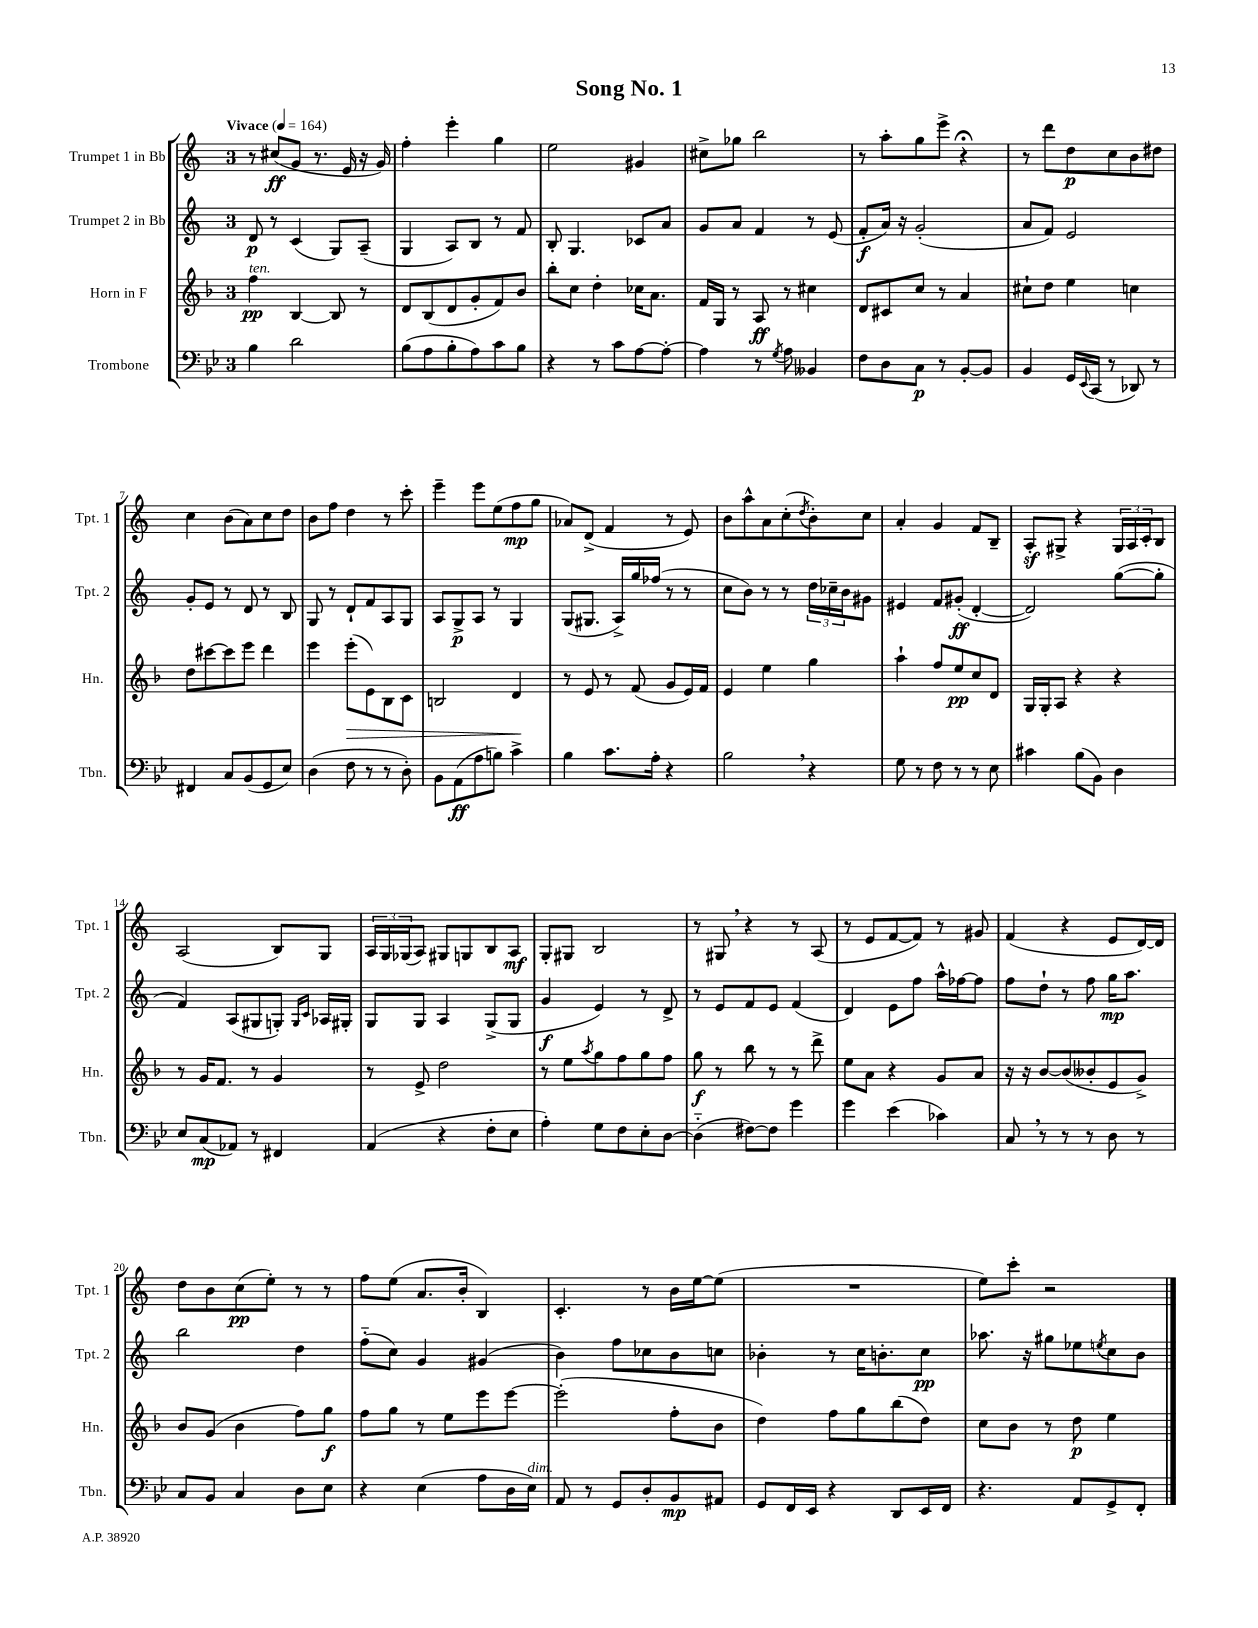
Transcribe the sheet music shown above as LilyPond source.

\header { title = "Song No. 1" }
<<
\new StaffGroup <<
\new Staff = "s0" \with { instrumentName = "Trumpet 1 in Bb" shortInstrumentName = "Tpt. 1" } {
    \clef treble \key c \major \once \override Staff.TimeSignature.style = #'single-digit \time 3/4 \tempo "Vivace" 4 = 164
    r8 cis''8\ff( g'8 r8. e'16 r16 g'16) |
    f''4-. e'''4-. g''4 |
    e''2 gis'4 |
    cis''8-> ges''8 b''2 |
    r8 a''8-. g''8 e'''8-> r4\fermata |
    r8 d'''8 d''8\p c''8 b'8 dis''8 |
    c''4 b'8( a'8) c''8 d''8 |
    b'8 f''8 d''4 r8 c'''8-. |
    e'''4-- e'''8 e''8( f''8\mp g''8 |
    aes'8) d'8->( f'4 r8 e'8) |
    b'8 a''8-^ a'8 c''8-.( \acciaccatura { d''8 } b'8-.) c''8 |
    a'4-. g'4 f'8 b8-- |
    a8-.\sf gis8-> r4 \tuplet 3/2 { gis16 a16 c'16-. } b8 |
    a2( b8) g8 |
    \tuplet 3/2 { a16 g16 ges16( } a8) gis8 g8 b8 a8\mf |
    g8-. gis8 b2 |
    r8 gis8 \breathe r4 r8 a8( |
    r8 e'8 f'8~ f'8) r8 gis'8 |
    f'4( r4 e'8 d'16~) d'16 |
    d''8 b'8 c''8\pp( e''8-.) r8 r8 |
    f''8 e''8( a'8. b'16-. b4) |
    c'4.-. r8 b'16 e''16~ e''8( |
    R2. |
    e''8) c'''8-. r2 \bar "|." |
}
\new Staff = "s1" \with { instrumentName = "Trumpet 2 in Bb" shortInstrumentName = "Tpt. 2" } {
    \clef treble \key c \major \once \override Staff.TimeSignature.style = #'single-digit \time 3/4
    d'8\p r8 c'4( g8) a8--( |
    g4 a8) b8 r8 f'8 |
    b8-. g4. ces'8 a'8 |
    g'8 a'8 f'4 r8 e'8( |
    f'8-.\f a'16) r16 g'2-.( |
    a'8 f'8) e'2 |
    g'8-. e'8 r8 d'8 r8 b8 |
    g8 r8 d'8-! f'8 a8 g8 |
    a8 g8->\p a8 r8 g4 |
    g8( gis8. a16->) g''16 fes''16( r8 r8 |
    c''8 b'8) r8 r8 \tuplet 3/2 { d''16 ces''16-- b'16 } gis'8 |
    eis'4 f'8 gis'8-.\ff( d'4~-. |
    d'2) g''8~( g''8-. |
    f'4) a8( gis8 g8-.) \grace { g16 c'16 } aes16 gis16-. |
    g8 g8 a4 g8->( g8 |
    g'4\f e'4) r8 d'8-> |
    r8 e'8 f'8 e'8 f'4( |
    d'4) e'8 f''8 a''16-^ fes''16~ fes''8 |
    f''8 d''8-! r8 f''8 g''16\mp a''8. |
    b''2 d''4 |
    f''8-_( c''8) g'4 gis'4( |
    b'4) f''8 ces''8 b'8 c''8 |
    bes'4-. r8 c''16 b'8.-. c''8\pp |
    aes''8. r16 gis''8 ees''8 \acciaccatura { e''8 } c''8 b'8 \bar "|." |
}
\new Staff = "s2" \with { instrumentName = "Horn in F" shortInstrumentName = "Hn." } {
    \clef treble \key f \major \once \override Staff.TimeSignature.style = #'single-digit \time 3/4
    f''4\pp^\markup { \italic "ten." } bes4~ bes8 r8 |
    d'8 bes8( d'8 g'8-. f'8) bes'8 |
    bes''8-. c''8 d''4-. ces''16 a'8. |
    f'16 g16 r8 a8\ff r8 cis''4 |
    d'8 cis'8 c''8 r8 a'4 |
    cis''8-! d''8 e''4 c''4 |
    d''8 cis'''8~ cis'''8 e'''8 d'''4 |
    e'''4 e'''8-.\>( e'8) bes8 c'8 |
    b2 d'4\! |
    r8 e'8 r8 f'8( g'8 e'16) f'16 |
    e'4 e''4 g''4 |
    a''4-! f''8 e''8\pp c''8 d'8 |
    g16 g16-. a8 r4 r4 |
    r8 g'16 f'8. r8 g'4 |
    r8 e'8-> d''2 |
    r8 e''8 \acciaccatura { a''8 } g''8 f''8 g''8 f''8 |
    g''8\f r8 bes''8 r8 r8 d'''8-> |
    e''8 a'8 r4 g'8 a'8 |
    r16 r16 bes'8~ bes'8( beses'8-. e'8 g'8->) |
    bes'8 g'8( bes'4 f''8) g''8\f |
    f''8 g''8 r8 e''8 e'''8 e'''8~ |
    e'''2-.( f''8-. bes'8 |
    d''4) f''8 g''8 bes''8( d''8) |
    c''8 bes'8 r8 d''8\p e''4 \bar "|." |
}
\new Staff = "s3" \with { instrumentName = "Trombone" shortInstrumentName = "Tbn." } {
    \clef bass \key bes \major \once \override Staff.TimeSignature.style = #'single-digit \time 3/4
    bes4 d'2 |
    bes8( a8 bes8-. a8) c'8 bes8 |
    r4 r8 c'8 a8~ a8~-. |
    a4 r8 \acciaccatura { g8 } a8 beses,4 |
    f8 d8 c8\p r8 bes,8~-. bes,8 |
    bes,4 g,16 \appoggiatura { ees,8 } c,16( r8 des,8) r8 |
    fis,4 c8 bes,8( g,8 ees8) |
    d4( f8 r8 r8 d8-.) |
    bes,8 a,8\ff( a8 b8) c'4-> |
    bes4 c'8. a16-. r4 |
    bes2 \breathe r4 |
    g8 r8 f8 r8 r8 ees8 |
    cis'4 bes8( bes,8) d4 |
    ees8 c8\mp( aes,8) r8 fis,4 |
    a,4( r4 f8-. ees8 |
    a4-.) g8 f8 ees8-. d8~ |
    d4-_( fis8~) fis8 g'4 |
    g'4 ees'4( ces'4) |
    c8 \breathe r8 r8 r8 d8 r8 |
    c8 bes,8 c4 d8 ees8 |
    r4 ees4( a8 d16 ees16^\markup { \italic "dim." }) |
    a,8 r8 g,8 d8-. bes,8\mp ais,8 |
    g,8 f,16 ees,16 r4 d,8 ees,16 f,16 |
    r4. a,8 g,8-> f,8-. \bar "|." |
}
>>
>>
